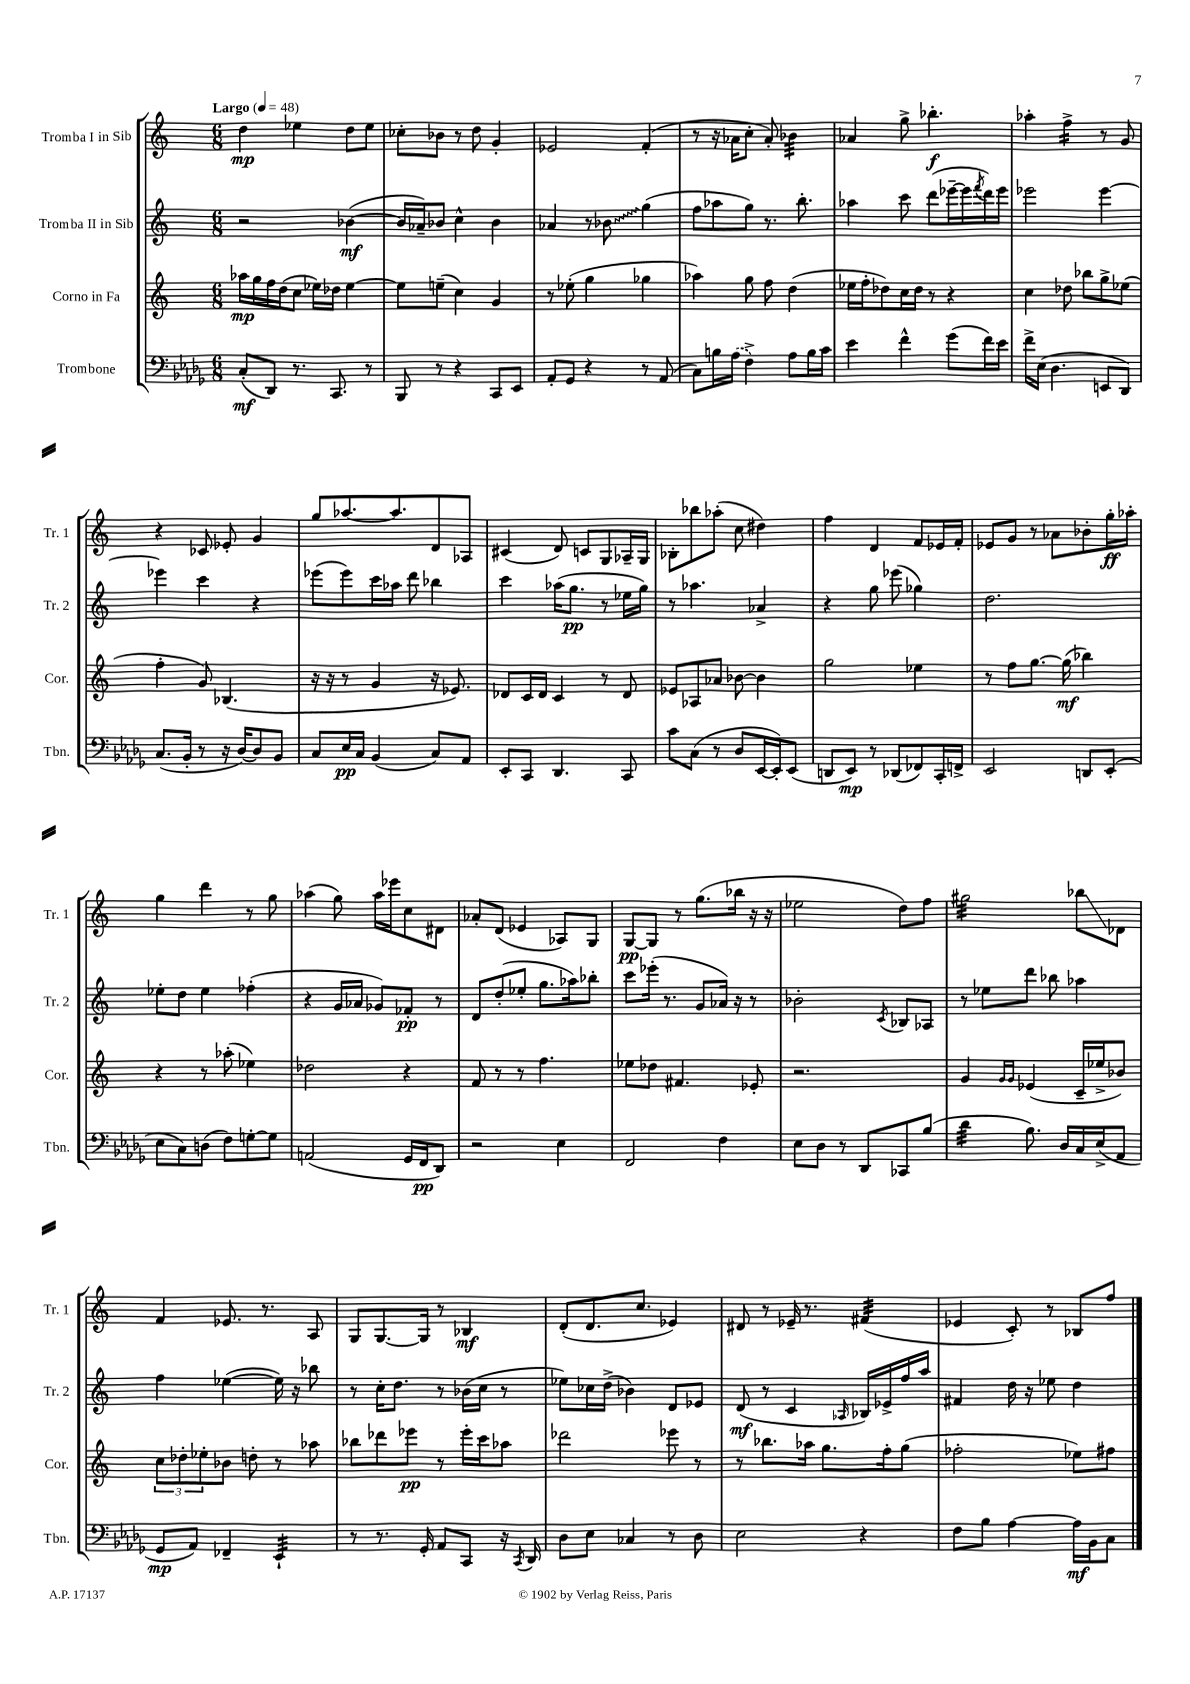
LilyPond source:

<<
\new StaffGroup <<
\new Staff = "s0" \with { instrumentName = "Tromba I in Sib" shortInstrumentName = "Tr. 1" } {
    \clef treble \key c \major \numericTimeSignature \time 6/8 \tempo "Largo" 4 = 48
    d''4\mp ees''4 d''8 ees''8 |
    ces''8-. bes'8 r8 d''8 g'4-. |
    ees'2 f'4-.( |
    r8 r16 aes'16 c''8-. aes'8-.) bes'4:32 |
    aes'4 g''8-> bes''4.-.\f |
    aes''4-. f''4:16-> r8 g'8 |
    r4 ces'8 ees'8-. g'4 |
    g''8 aes''8.~ aes''8. d'8 aes8 |
    cis'4( d'8) c'8 g8 aes16-- g16 |
    bes8-. bes''8 aes''8-.( c''8 dis''4) |
    f''4 d'4 f'8 ees'16 f'16-. |
    ees'8 g'8 r8 aes'8 bes'8-. g''16-.\ff aes''16-. |
    g''4 d'''4 r8 g''8 |
    aes''4( g''8) aes''16 ees'''16 c''8 dis'8 |
    aes'8-. d'8( ees'4 aes8) g8 |
    g8~\pp g8 r8 g''8.( bes''16 r16 r16 |
    ees''2 d''8) f''8 |
    gis''2:32 bes''8\glissando des'8 |
    f'4 ees'8. r8. a8 |
    g8 g8.~ g16 r8 bes4\mf |
    d'8-.( d'8. c''8. ees'4) |
    dis'8 r8 ees'16-- r8. fis'4:32( |
    ees'4 c'8-.) r8 bes8 f''8 \bar "|." |
}
\new Staff = "s1" \with { instrumentName = "Tromba II in Sib" shortInstrumentName = "Tr. 2" } {
    \clef treble \key c \major \numericTimeSignature \time 6/8
    r2 bes'4~\mf( |
    bes'16 aes'16--) bes'8 c''4-^ bes'4 |
    aes'4 r8 \once \override Glissando.style = #'zigzag bes'8\glissando g''4( |
    f''8 aes''8 g''8) r8. b''8.-. |
    aes''4 c'''8 d'''8( ees'''16~-- ees'''16 \acciaccatura { f'''8 } d'''16) ees'''16 |
    ees'''2 ees'''4~ |
    ees'''4 c'''4 r4 |
    ees'''8( ees'''8) c'''16 aes''16 d'''8 bes''4 |
    c'''4 aes''16( g''8.\pp r8 ees''16 g''16) |
    r8 aes''4. aes'4-> |
    r4 g''8 ees'''8( ges''4) |
    d''2. |
    ees''8-. d''8 ees''4 fes''4-.( |
    r4 g'16 aes'16 ges'8) fes'8-.\pp r8 |
    d'8 d''8-.( ees''8-. g''8. aes''16) bes''8-. |
    c'''8 ees'''16-.( r8. g'8 aes'16) r16 r8 |
    bes'2-. \acciaccatura { c'8 } bes8 aes8 |
    r8 ees''8 d'''8 bes''8 aes''4 |
    f''4 ees''4~( ees''16) r16 bes''8 |
    r8 c''16-. d''8. r8 bes'16( c''16 r8 |
    ees''8) ces''16 d''16->( bes'4) d'8 ees'8 |
    d'8\mf( r8 c'4 \grace { aes16 } bes16) ees'16-> f''16 a''16 |
    fis'4 d''16 r16 ees''8 d''4 \bar "|." |
}
\new Staff = "s2" \with { instrumentName = "Corno in Fa" shortInstrumentName = "Cor." } {
    \clef treble \key c \major \numericTimeSignature \time 6/8
    aes''16\mp g''16 f''16 d''16( c''8 ees''16) des''16 ees''4~ |
    ees''8 e''8--( c''4) g'4 |
    r8 ees''8-.( g''4 ges''4 |
    aes''4) g''8 f''8 d''4( |
    ees''16 f''16-. des''8) c''16 des''16 r8 r4 |
    c''4 des''8 bes''8 g''8-> ees''8( |
    f''4-. g'8) bes4.( |
    r16 r16 r8 g'4 r16 ees'8.) |
    des'8 c'16 des'16 c'4 r8 des'8 |
    ees'8 aes8 aes'8 bes'8~ bes'4 |
    g''2 ees''4 |
    r8 f''8 g''8.~ g''16\mf( bes''4) |
    r4 r8 aes''8-.( ees''4) |
    des''2 r4 |
    f'8 r8 r8 f''4. |
    ees''8 des''8 fis'4. ees'8-. |
    r2. |
    g'4 \grace { g'16 g'16 } ees'4( c'16-- ees''16-> bes'8) |
    \tuplet 3/2 { c''8 des''8-. ees''8-. } bes'8 d''8-. r8 aes''8 |
    bes''8 des'''8 ees'''8\pp r8 ees'''16-. c'''16 aes''8 |
    des'''2 ees'''8 r8 |
    r8 bes''8. aes''16 g''8. f''16-. g''8( |
    fes''2-. ees''8) fis''8 \bar "|." |
}
\new Staff = "s3" \with { instrumentName = "Trombone" shortInstrumentName = "Tbn." } {
    \clef bass \key des \major \numericTimeSignature \time 6/8
    c8-.\mf( des,8) r8. c,8. r8 |
    bes,,8 r8 r4 c,8 ees,8 |
    aes,8-. ges,8 r4 r8 aes,8( |
    c8) b16 \once \slurDashed aes16( f4->) aes8 b16 c'16 |
    ees'4 f'4-^ ges'8( f'16) ees'16 |
    f'16-> ees16( des4. e,8 des,8) |
    c8.( bes,16-. r8 r16 des16~) des8 bes,8 |
    c8 ees16\pp c16 bes,4( c8) aes,8 |
    ees,8-. c,8 des,4. c,8 |
    c'8 c8( r8 des8 ees,16~ ees,16-.) ees,8( |
    d,8 ees,8\mp) r8 des,8( fes,8) c,16-. f,16-> |
    ees,2 d,8 ees,8-.( |
    ees8 c8) d8( f8) g8~-. g8 |
    a,2( ges,16 f,16\pp des,8) |
    r2 ees4 |
    f,2 f4 |
    ees8 des8 r8 des,8 ces,8 bes8( |
    des'4:32 bes8.) des16 c16 ees16->( aes,8 |
    ges,8\mp aes,8) fes,4-- ees,4:32-! |
    r8 r8. ges,16-. aes,8 c,8 r16 \acciaccatura { c,8 } des,16 |
    des8 ees8 ces4 r8 des8 |
    ees2 r4 |
    f8 bes8 aes4~ aes16\mf bes,16 c8 \bar "|." |
}
>>
>>
\layout { \context { \Score \remove "Bar_number_engraver" } }
